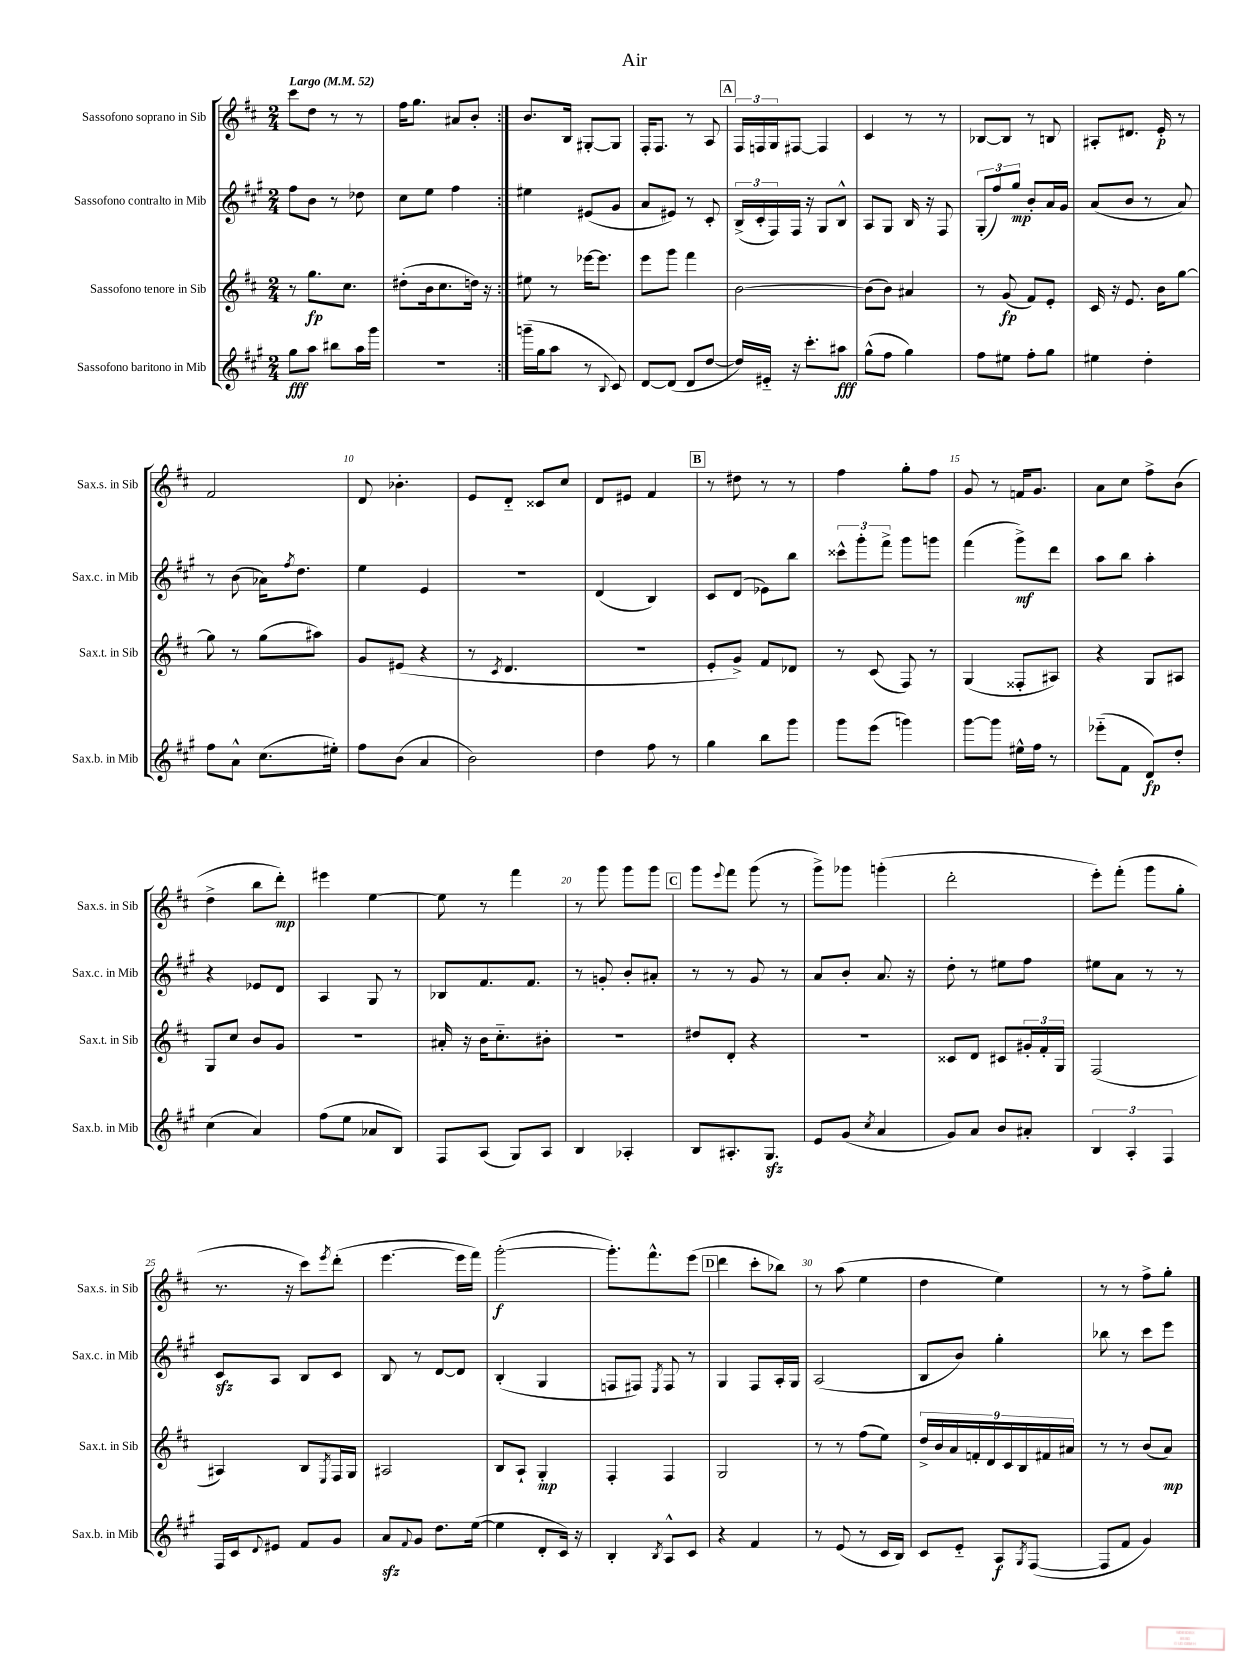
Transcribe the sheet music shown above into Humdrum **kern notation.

**kern	**kern	**kern	**kern
*staff4	*staff3	*staff2	*staff1
*clefG2	*clefG2	*clefG2	*clefG2
*k[f#c#g#]	*k[f#c#]	*k[f#c#g#]	*k[f#c#]
*M2/4	*M2/4	*M2/4	*M2/4
*MM52	*MM52	*MM52	*MM52
8gg#	8r	8ff#	8ccc#
8aa	8.gg	8b	8dd
8bb#	.	8r	8r
.	8.cc#	.	.
16aa	.	8dd-	8r
16ggg#	.	.	.
=	=	=	=
2r	(8dd#'	8cc#	16ff#
.	.	.	8.gg
.	16b	8ee	.
.	8.cc#	.	.
.	.	4ff#	8a#
.	16dd)	.	8b'
.	16r	.	.
=:|!	=:|!	=:|!	=:|!
(16ggg~	8ee#	4ee#	8.b
16gg#	.	.	.
8aa	8r	.	.
.	.	.	16B
8r	[16eee-	(8e#	[8G#'
.	8.eee-]	.	.
8qqB	.	.	.
8c#)	.	8g#	8G#]
=	=	=	=
[8d	8eee	8a	16F#'
.	.	.	8.F#
(8d]	8ggg	8e#)	.
8d	4fff#	8r	8r
[8dd	.	8c#'	8A
=	=	=	=
16dd])	[2b	(24B^	24F#
.	.	24c#'	24F
16e#'~	.	.	.
.	.	24F#)	24G
16r	.	16F#	[8F#
8.ccc#'	.	16r	.
.	.	8G#	4F#]
8aa#	.	8B^^	.
=	=	=	=
(8gg#^^	(8b]	8A	4c#
8ff#	8b)	8G#	.
4gg#)	4a#	16B	8r
.	.	16r	.
.	.	8F#	8r
=	=	=	=
8ff#	8r	(12G#'	[8B-
.	.	12ff#)	.
8ee#	(8g	.	8B-]
.	.	12gg#	.
8ff#'	8f#)	8b'	8r
8gg#	8e'	16a	8B
.	.	16g#	.
=	=	=	=
4ee#	16c#	(8a	8A#'
.	16r	.	.
.	8.e	8b	8.d#
4dd'	.	8r	.
.	16b	.	16e'
.	[8gg	8a)	8r
=	=	=	=
8ff#	8gg]	8r	2f#
8a^^	8r	(8b	.
(8.cc#	(8gg	16a-)	.
.	.	8qff#	.
.	.	8.dd	.
.	8aa#)	.	.
16ee#')	.	.	.
=	=	=	=
8ff#	8g	4ee	8d
(8b	(8e#	.	4.b-'
4a	4r	4e	.
=	=	=	=
2b)	8r	2r	8e
.	8qc#	.	.
.	4.d	.	8d'~
.	.	.	8c##
.	.	.	8cc#
=	=	=	=
4dd	2r	(4d	8d
.	.	.	8e#
8ff#	.	4B)	4f#
8r	.	.	.
=	=	=	=
4gg#	8e'	8c#	8r
.	8g^)	(8d	8dd#
8bb	8f#	8e-)	8r
8ggg#	8d-	8bb	8r
=	=	=	=
8ggg#	8r	12ccc##^^	4ff#
.	.	12ggg#'	.
(8eee	(8c#	.	.
.	.	12fff#^	.
4ggg)	8F#)	8ggg#	8gg'
.	8r	8ggg	8ff#
=	=	=	=
[8ggg#	(4G	(4fff#	8g
8ggg#]	.	.	8r
16ee#^^	8F##'	8ggg#^)	16f
16ff#	.	.	8.g
8r	8A#)	8ddd	.
=	=	=	=
(8eee-'~	4r	8aa	8a
8f#	.	8bb	8cc#
8d)	8G	4aa'	8ff#^
8dd'	8A#	.	(8b
=	=	=	=
(4cc#	8G	4r	4dd^
.	8cc#	.	.
4a)	8b	8e-	8bb
.	8g	8d	8ddd')
=	=	=	=
(8ff#	2r	4A	4eee#
8ee	.	.	.
8a-	.	8G#	[4ee
8B)	.	8r	.
=	=	=	=
8F#	16a#'	8B-	8ee]
.	16r	.	.
(8A	16b	8.f#	8r
.	8.cc#'~	.	.
8G#)	.	.	4fff#
.	.	8.f#	.
8A	8b#'	.	.
=	=	=	=
4B	2r	8r	8r
.	.	8g'	8ggg
4A-'	.	8b'	8ggg
.	.	8a#'	8ggg
=	=	=	=
8B	8dd#	8r	8ggg
.	.	.	8qqeee
8.A#'	8d'	8r	8fff#
.	4r	8g#	(8ggg
8.G#	.	.	.
.	.	8r	8r
=	=	=	=
8e	2r	8a	8ggg^)
(8g#	.	8b'	8ggg-
8qcc#	.	.	.
4a	.	8.a	(4ggg'
.	.	16r	.
=	=	=	=
8g#)	8c##	8dd'	2ddd'
8a	8d	8r	.
8b	8c#	8ee#	.
8a#'	24g#'	8ff#	.
.	24f#'	.	.
.	24G	.	.
=	=	=	=
6B	(2F#	8ee#	8eee')
.	.	8a	(8fff#'
6A'	.	.	.
.	.	8r	8ggg
6F#	.	.	.
.	.	8r	8gg'
=	=	=	=
16F#	4A#)	8c#	8.r
16c#	.	.	.
8qqd	.	.	.
8e#	.	8A	.
.	.	.	16r
8f#	8B	8B	8ccc#)
.	8qE	.	8qeee
8g#	16F#	8c#	(8ddd'
.	16G	.	.
=	=	=	=
8a	2A#	8B	[4.eee
8qqf#	.	.	.
8g#	.	8r	.
8.dd	.	[8d	.
.	.	8d]	16eee]
([16ee	.	.	16fff#)
=	=	=	=
4ee]	8B	(4B'	([2ggg'
.	8A`	.	.
8d'	4G'	4G#	.
16c#)	.	.	.
16r	.	.	.
=	=	=	=
4B'	4F#'	8F	8.ggg'])
.	.	8F#)	.
.	.	.	8.fff#^^
8qB	.	8qE	.
8A^^	4F#	8F#	.
8c#	.	8r	(8eee
=	=	=	=
4r	2G	4G#	4ddd
4f#	.	8F#	8ccc#'
.	.	16A'	8bb-)
.	.	16G#	.
=	=	=	=
8r	8r	(2A	8r
(8e	8r	.	(8aa
8r	(8ff#	.	4ee
16c#	8ee)	.	.
16B)	.	.	.
=	=	=	=
8c#	18dd^	8B	4dd
.	18b	.	.
.	18a	.	.
8e'~	.	8b)	.
.	18f'	.	.
.	18d	.	.
8A	.	4gg#'	4ee)
.	18c#	.	.
.	18B	.	.
8qG#	.	.	.
([8F#	.	.	.
.	18f#	.	.
.	18a#	.	.
=	=	=	=
8F#]	8r	8bb-	8r
8f#	8r	8r	8r
4g#)	(8b	8ccc#	8ff#^
.	8a)	8eee	8gg'
==	==	==	==
*-	*-	*-	*-
